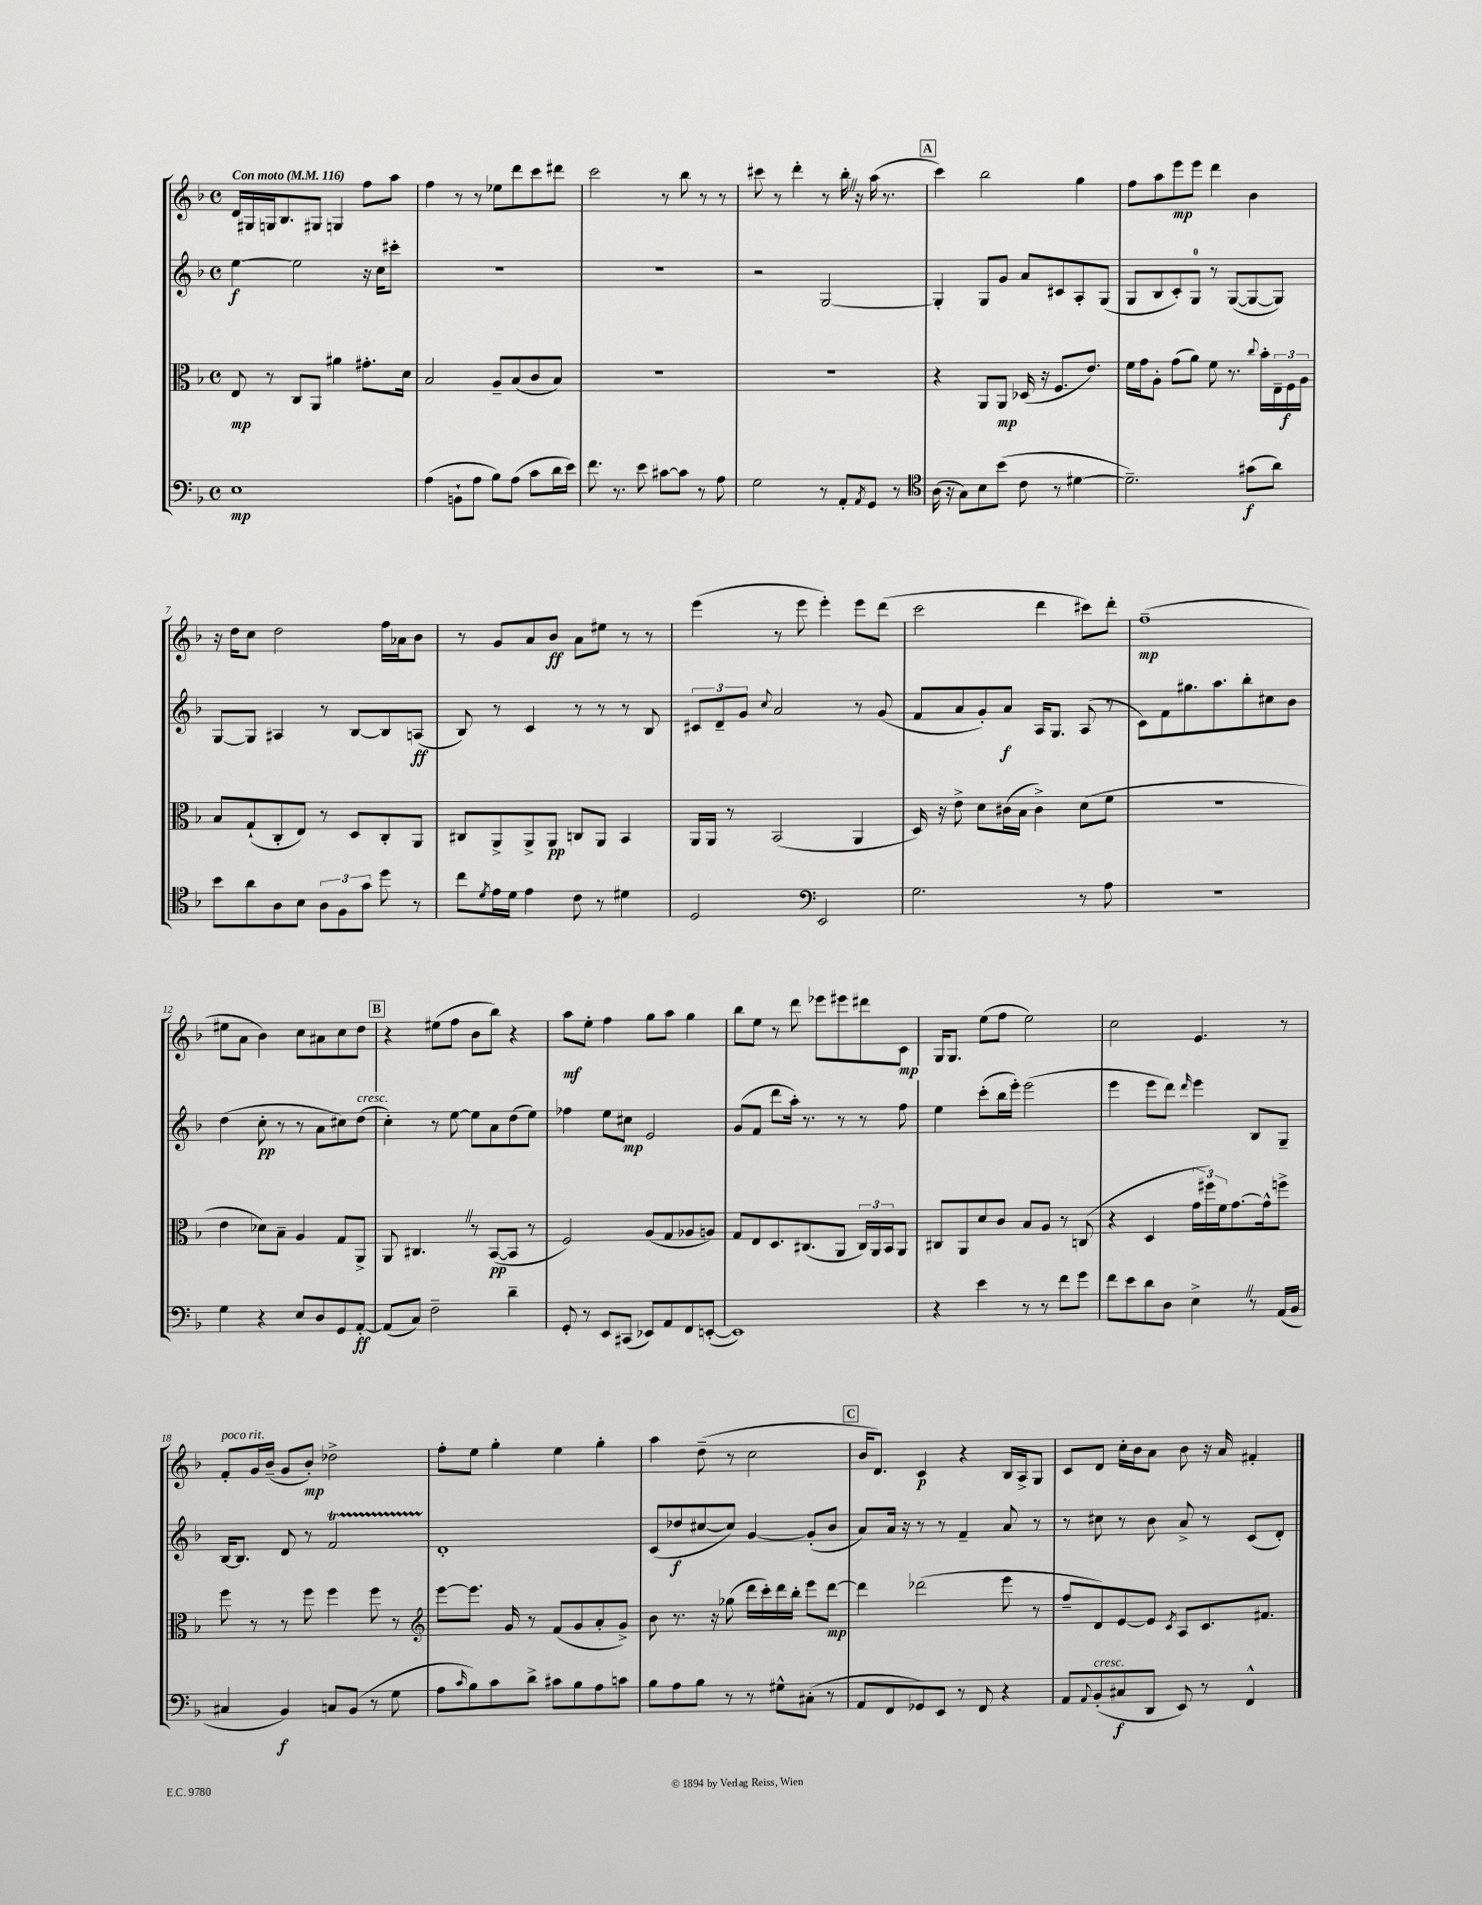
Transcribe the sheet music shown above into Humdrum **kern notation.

**kern	**dynam	**kern	**dynam	**kern	**dynam	**kern	**dynam
*part4	*part4	*part3	*part3	*part2	*part2	*part1	*part1
*staff4	*staff4	*staff3	*staff3	*staff2	*staff2	*staff1	*staff1
*clefF4	*	*clefC3	*	*clefG2	*	*clefG2	*
*k[b-]	*	*k[b-]	*	*k[b-]	*	*k[b-]	*
*M4/4	*	*M4/4	*	*M4/4	*	*M4/4	*
*met(c)	*	*met(c)	*	*met(c)	*	*met(c)	*
*MM116	*	*MM116	*	*MM116	*	*MM116	*
=1	=1	=1	=1	=1	=1	=1	=1
!	!	!	!	!	!	!LO:TX:a:B:t=Con moto	!
1E	mp	8E/	mp	[4ee\	f	16d/LL	.
.	.	.	.	.	.	16G#X/	.
.	.	8r	.	.	.	16Gn/J	.
.	.	.	.	.	.	8.B-/	.
.	.	8C/L	.	2ee\]	.	.	.
.	.	8AA/J	.	.	.	8G#X/J	.
.	.	4a#X\	.	.	.	4Gn/	.
.	.	8.g#X'\L	.	16r	.	8ff\L	.
.	.	.	.	16cc\KL	.	.	.
.	.	.	.	8ccc#X'\J	.	8aa\J	.
.	.	16d\Jk	.	.	.	.	.
=2	=2	=2	=2	=2	=2	=2	=2
(4A\	.	2B-/	.	1r	.	4ff\	.
8BBn`\L	.	.	.	.	.	8r	.
8A\J	.	.	.	.	.	8r	.
8B-\L)	.	8A~/L	.	.	.	8ee-X\L	.
(8A\J	.	(8B-/	.	.	.	8ddd\	.
8c\L	.	8c/	.	.	.	8ccc\	.
16d\L	.	8B-/J)	.	.	.	8ddd#X\J	.
16e\JJ)	.	.	.	.	.	.	.
=3	=3	=3	=3	=3	=3	=3	=3
8.f\	.	1r	.	1r	.	2ccc\	.
8.r	.	.	.	.	.	.	.
8e\	.	.	.	.	.	.	.
[8c#X\L	.	.	.	.	.	8r	.
8c#\J]	.	.	.	.	.	8bb-\	.
8r	.	.	.	.	.	8r	.
8A\	.	.	.	.	.	8r	.
=4	=4	=4	=4	=4	=4	=4	=4
2G\	.	1r	.	2r	.	8ccc#X\	.
.	.	.	.	.	.	8r	.
.	.	.	.	.	.	4ddd'\	.
8r	.	.	.	[2G/	.	8r	.
8AA'/L	.	.	.	.	.	16bb-'Z\	.
.	.	.	.	.	.	16r	.
8qAA/	.	.	.	.	.	.	.
8GG/J	.	.	.	.	.	(16aa\	.
.	.	.	.	.	.	8.r	.
8r	.	.	.	.	.	.	.
!!LO:REH:place=s1:t=A
=5	=5	=5	=5	=5	=5	=5	=5
*clefC4	*	*	*	*	*	*	*
(16A\	.	4r	.	4G'/]	.	4ccc\)	.
16r	.	.	.	.	.	.	.
8G\L)	.	.	.	.	.	.	.
8B-\	.	8AA/L	.	8G/L	.	2bb-\	.
(8b-\J	.	8AA/J	mp	8g/J	.	.	.
8c\	.	(16D-X/	.	8a/L	.	.	.
.	.	16r	.	.	.	.	.
8r	.	8.F/L	.	8c#X/	.	.	.
[4d#X\	.	.	.	8A'/	.	4gg\	.
.	.	8.e/J)	.	.	.	.	.
.	.	.	.	(8G/J	.	.	.
=6	=6	=6	=6	=6	=6	=6	=6
2.d#~\])	.	16f\LL	.	8G/L	.	8ff\L	.
.	.	16g\J	.	.	.	.	.
.	.	8A'\J	.	8B-/	.	8aa\	.
.	.	(8g\L	.	8c'/)	.	8eee\	mp
.	.	8a\J)	.	8G/J	.	8eee\J	.
.	.	8f\	.	8r	.	4ddd\	.
.	.	8.r	.	([8G/L	.	.	.
(8g#X\L	f	.	.	8G/_	.	4b-\	.
.	.	8qqcc/	.	.	.	.	.
.	.	16b-'\LL	.	.	.	.	.
8a\J)	.	24E~\	.	8G/J])	.	.	.
.	.	24F\	f	.	.	.	.
.	.	24A\JJ	.	.	.	.	.
!!LO:LB:g=z
=7	=7	=7	=7	=7	=7	=7	=7
8b-\L	.	8B-/L	.	[8G/L	.	16r	.
.	.	.	.	.	.	16dd\KL	.
8a\	.	(8G`/	.	8G/J]	.	8cc\J	.
8A\	.	8C'/	.	4A#X/	.	2dd\	.
8B-\J	.	8E/J)	.	.	.	.	.
12A\L	.	8r	.	8r	.	.	.
12F\	.	.	.	.	.	.	.
.	.	8D/L	.	[8B-/L	.	.	.
12g\J	.	.	.	.	.	.	.
8dd\	.	8C'/	.	8B-/]	.	16ff\LL	.
.	.	.	.	.	.	16a-X\J	.
8r	.	8AA/J	.	(8An/J	ff	8b-\J	.
=8	=8	=8	=8	=8	=8	=8	=8
8cc\L	.	8C#X/L	.	8B-/)	.	8r	.
8qd/	.	.	.	.	.	.	.
16e\L	.	8AA^/	.	8r	.	8g/L	.
16d\JJ	.	.	.	.	.	.	.
4e\	.	8AA^/	.	4c/	.	8a/	.
.	.	8AA/J	pp	.	.	8b-/J	ff
8c\	.	8Cn/L	.	8r	.	8a\L	.
8r	.	8AA/J	.	8r	.	8ee#X\J	.
4d#X\	.	4BB-/	.	8r	.	8r	.
.	.	.	.	8B-/	.	8r	.
=9	=9	=9	=9	=9	=9	=9	=9
2D/	.	16AA/LL	.	12c#X/L	.	(4eee\	.
.	.	16AA/JJ	.	.	.	.	.
.	.	.	.	12d~/	.	.	.
.	.	8r	.	.	.	.	.
.	.	.	.	12g/J	.	.	.
.	.	.	.	8qqcc/	.	.	.
.	.	(2BB-/	.	2a/	.	8r	.
.	.	.	.	.	.	8eee\	.
*clefF4	*	*	*	*	*	*	*
2EE/	.	.	.	.	.	4eee'\)	.
.	.	4AA/	.	8r	.	8eee\L	.
.	.	.	.	(8g/	.	(8ddd\J	.
=10	=10	=10	=10	=10	=10	=10	=10
2.G\	.	16D/)	.	8f/L	.	2ccc\	.
.	.	16r	.	.	.	.	.
.	.	8e^\	.	8a/	.	.	.
.	.	8d\L	.	8g'/)	.	.	.
.	.	(16c#X\L	.	8a/J	f	.	.
.	.	16B-\JJ	.	.	.	.	.
.	.	4c#^\)	.	16A/KL	.	4ddd\	.
.	.	.	.	8.G/J	.	.	.
8r	.	(8d\L	.	(8A/	.	8ccc#X\L)	.
8A\	.	8f\J	.	8r	.	8ddd'\J	.
=11	=11	=11	=11	=11	=11	=11	=11
1r	.	1r	.	8c\L)	.	(1ff~	mp
.	.	.	.	8f\	.	.	.
.	.	.	.	8.gg#X\	.	.	.
.	.	.	.	8.aa\	.	.	.
.	.	.	.	8bb-'\	.	.	.
.	.	.	.	8cc#X\	.	.	.
.	.	.	.	8b-\J	.	.	.
!!LO:LB:g=z
=12	=12	=12	=12	=12	=12	=12	=12
4G\	.	4e\	.	(4dd\	.	8ee#X\L	.
.	.	.	.	.	.	8a\J	.
4r	.	8d-X\L)	.	8cc'\	pp	4b-\)	.
.	.	8B-~\J	.	8r	.	.	.
8E/L	.	4A/	.	8r	.	8cc\L	.
8D/	.	.	.	8a\L	.	8a#X\	.
8GG/	.	8G/L	.	8cc#X\)	.	8cc\	.
!	!	!	!	!LO:TX:a:i:t=cresc.	!	!	!
[8AA'/J	ff	8AA^/J	.	(8dd\J	.	8dd\J	.
!!LO:REH:place=s1:t=B
=13	=13	=13	=13	=13	=13	=13	=13
(8AA/L]	.	8AA/	.	4cc'\)	.	4r	.
8C/J)	.	4.C#XZ/	.	.	.	.	.
2F~\	.	.	.	8r	.	(8ee#X\L	.
.	.	.	.	[8ee\	.	8ff\J	.
.	.	8r	.	8ee\L]	.	8b-\L	.
.	.	([8BB-/L	pp	8a\	.	8bb-\J)	.
4d~\	.	8BB-/J]	.	(8dd\	.	4r	.
.	.	8r	.	8ee\J)	.	.	.
=14	=14	=14	=14	=14	=14	=14	=14
8GG'/	.	2F/)	.	4ff-X\	.	8aa\L	mf
8r	.	.	.	.	.	8ee'\J	.
8EE/L	.	.	.	8ee\L	.	4ff\	.
(8CC#X/J	.	.	.	8cc#X\J	mp	.	.
8EE-X/L)	.	(8A/L	.	2e/	.	8gg\L	.
8AA/	.	8G/	.	.	.	8aa\J	.
8FF/	.	8A-X/	.	.	.	4gg\	.
([8EEn'/J	.	8An/J)	.	.	.	.	.
=15	=15	=15	=15	=15	=15	=15	=15
1EE])	.	8G/L	.	(8g/L	.	8bb-\L	.
.	.	8E/	.	8f/J	.	8ee\J	.
.	.	8.D/	.	8ddd\L	.	8r	.
.	.	.	.	16aa'\Jk)	.	8ddd\	.
.	.	(8.C#X/	.	8.r	.	.	.
.	.	.	.	.	.	8eee-X\L	.
.	.	8AA/J	.	8r	.	8eee#X\	.
.	.	24C#/LL)	.	8r	.	8ddd#X\	.
.	.	24AA/	.	.	.	.	.
.	.	24BB-/J	.	.	.	.	.
.	.	8AA/J	.	8ff\	.	8c\J	mp
=16	=16	=16	=16	=16	=16	=16	=16
4r	.	8C#X/L	.	4ee\	.	16G/KL	.
.	.	.	.	.	.	8.G/J	.
.	.	8AA/	.	.	.	.	.
4e\	.	8d/	.	(8ccc'\L	.	(8ee\L	.
.	.	8c/J	.	16bb-\L	.	8ff\J	.
.	.	.	.	16eee'\JJ)	.	.	.
8r	.	8B-/L	.	(2eee\	.	2ee\)	.
8r	.	8A/J	.	.	.	.	.
8f\L	.	8r	.	.	.	.	.
8g\J	.	(8Cn/	.	.	.	.	.
=17	=17	=17	=17	=17	=17	=17	=17
8f\L	.	4r	.	4eee\	.	2cc\	.
8e\	.	.	.	.	.	.	.
8d\	.	4D/	.	8eee\L	.	.	.
8D\J	.	.	.	8ddd\J)	.	.	.
.	.	.	.	16qqddd/	.	.	.
4E^Z\	.	24g\LL	.	4eee\	.	4.e/	.
.	.	24ff#X\)	.	.	.	.	.
.	.	24f\J	.	.	.	.	.
.	.	[8.g\	.	.	.	.	.
8r	.	.	.	8B-/L	.	.	.
.	.	16g^^\k]	.	.	.	.	.
(16AA/LL	.	8ffn^\J	.	8G~/J	.	8r	.
16BB-/JJ	.	.	.	.	.	.	.
!!LO:LB:g=z
=18	=18	=18	=18	=18	=18	=18	=18
!	!	!	!	!	!	!LO:TX:a:i:t=poco rit.	!
4C#X/	.	8ff\	.	[16B-/KL	.	8f'/L	.
.	.	.	.	8.B-/J]	.	.	.
.	.	8r	.	.	.	16g/L	.
.	.	.	.	.	.	(16b-~/JJ	.
4BB-/)	f	8r	.	8d/	.	8g/L	.
.	.	8ff\	.	8r	.	8b-'/J)	mp
8Cn/L	.	4ff\	.	2fT/	.	2dd-X^\	.
(8BB-/J	.	.	.	.	.	.	.
8r	.	8ff\	.	.	.	.	.
8G\	.	8r	.	.	.	.	.
=19	=19	=19	=19	=19	=19	=19	=19
*	*	*clefG2	*	*	*	*	*
8A\L	.	[8eee\L	.	1d'	.	8ff'\L	.
16qqc/	.	.	.	.	.	.	.
8B-\)	.	8.eee\J]	.	.	.	8ee\J	.
8c\	.	.	.	.	.	4gg'\	.
.	.	16g/	.	.	.	.	.
8d^\J	.	8r	.	.	.	.	.
8c#X\L	.	(8f/L	.	.	.	4ee\	.
8B-\	.	8g/	.	.	.	.	.
8A\	.	8a'/	.	.	.	4gg'\	.
8cn\J	.	8g^/J)	.	.	.	.	.
=20	=20	=20	=20	=20	=20	=20	=20
8B-\L	.	8b-\	.	(8c/L	.	4aa\	.
8A\	.	8.r	.	8dd-X/	f	.	.
8B-\J	.	.	.	[8cc#X/	.	(8dd~\	.
.	.	16r	.	.	.	.	.
8r	.	(8gg-X\	.	8cc#/J])	.	8r	.
8r	.	16ddd\LL	.	[4g/	.	2cc\	.
.	.	16ccc'\)	.	.	.	.	.
8G#X^^\L	.	16ddd\	.	.	.	.	.
.	.	16bb-'\JJ	.	.	.	.	.
(8C#X'\J	.	8eee\L	.	(8g'/L]	.	.	.
8r	.	[8ddd\J	mp	8b-/J	.	.	.
!!LO:REH:place=s1:t=C
=21	=21	=21	=21	=21	=21	=21	=21
8AA/L	.	4ddd\]	.	8a/L)	.	16b-/KL	.
.	.	.	.	.	.	8.d/J)	.
8FF/	.	.	.	16a/Jk	.	.	.
.	.	.	.	16r	.	.	.
8GG-X/)	.	(2ddd-X\	.	8r	.	4c/	p
8EE/J	.	.	.	8r	.	.	.
8r	.	.	.	4f~/	.	4r	.
8FF/	.	.	.	.	.	.	.
4r	.	8eee\	.	8a/	.	16B-/LL	.
.	.	.	.	.	.	16A^/J	.
.	.	8r	.	8r	.	8G/J	.
=22	=22	=22	=22	=22	=22	=22	=22
8AA/L	.	8ff~/L	.	8r	.	8c/L	.
8qqAA/	.	.	.	.	.	.	.
!LO:TX:a:i:t=cresc.	!	!	!	!	!	!	!
(8BB-'/	.	8d/)	.	8cc#X\	.	8d/J	.
8C#X/	f	[8e/	.	8r	.	16cc'\LL	.
.	.	.	.	.	.	16b-\J	.
8DD/J	.	8e/J]	.	8b-\	.	8a\J	.
.	.	8qc/	.	.	.	.	.
8EE/)	.	8A/L	.	8a^/	.	8b-\	.
8r	.	8.c/	.	8r	.	16r	.
.	.	.	.	.	.	16a/	.
4FF^^/	.	.	.	(8c/L	.	4f#X'/	.
.	.	8.f#X/J	.	.	.	.	.
.	.	.	.	8d'/J)	.	.	.
==	==	==	==	==	==	==	==
*-	*-	*-	*-	*-	*-	*-	*-
